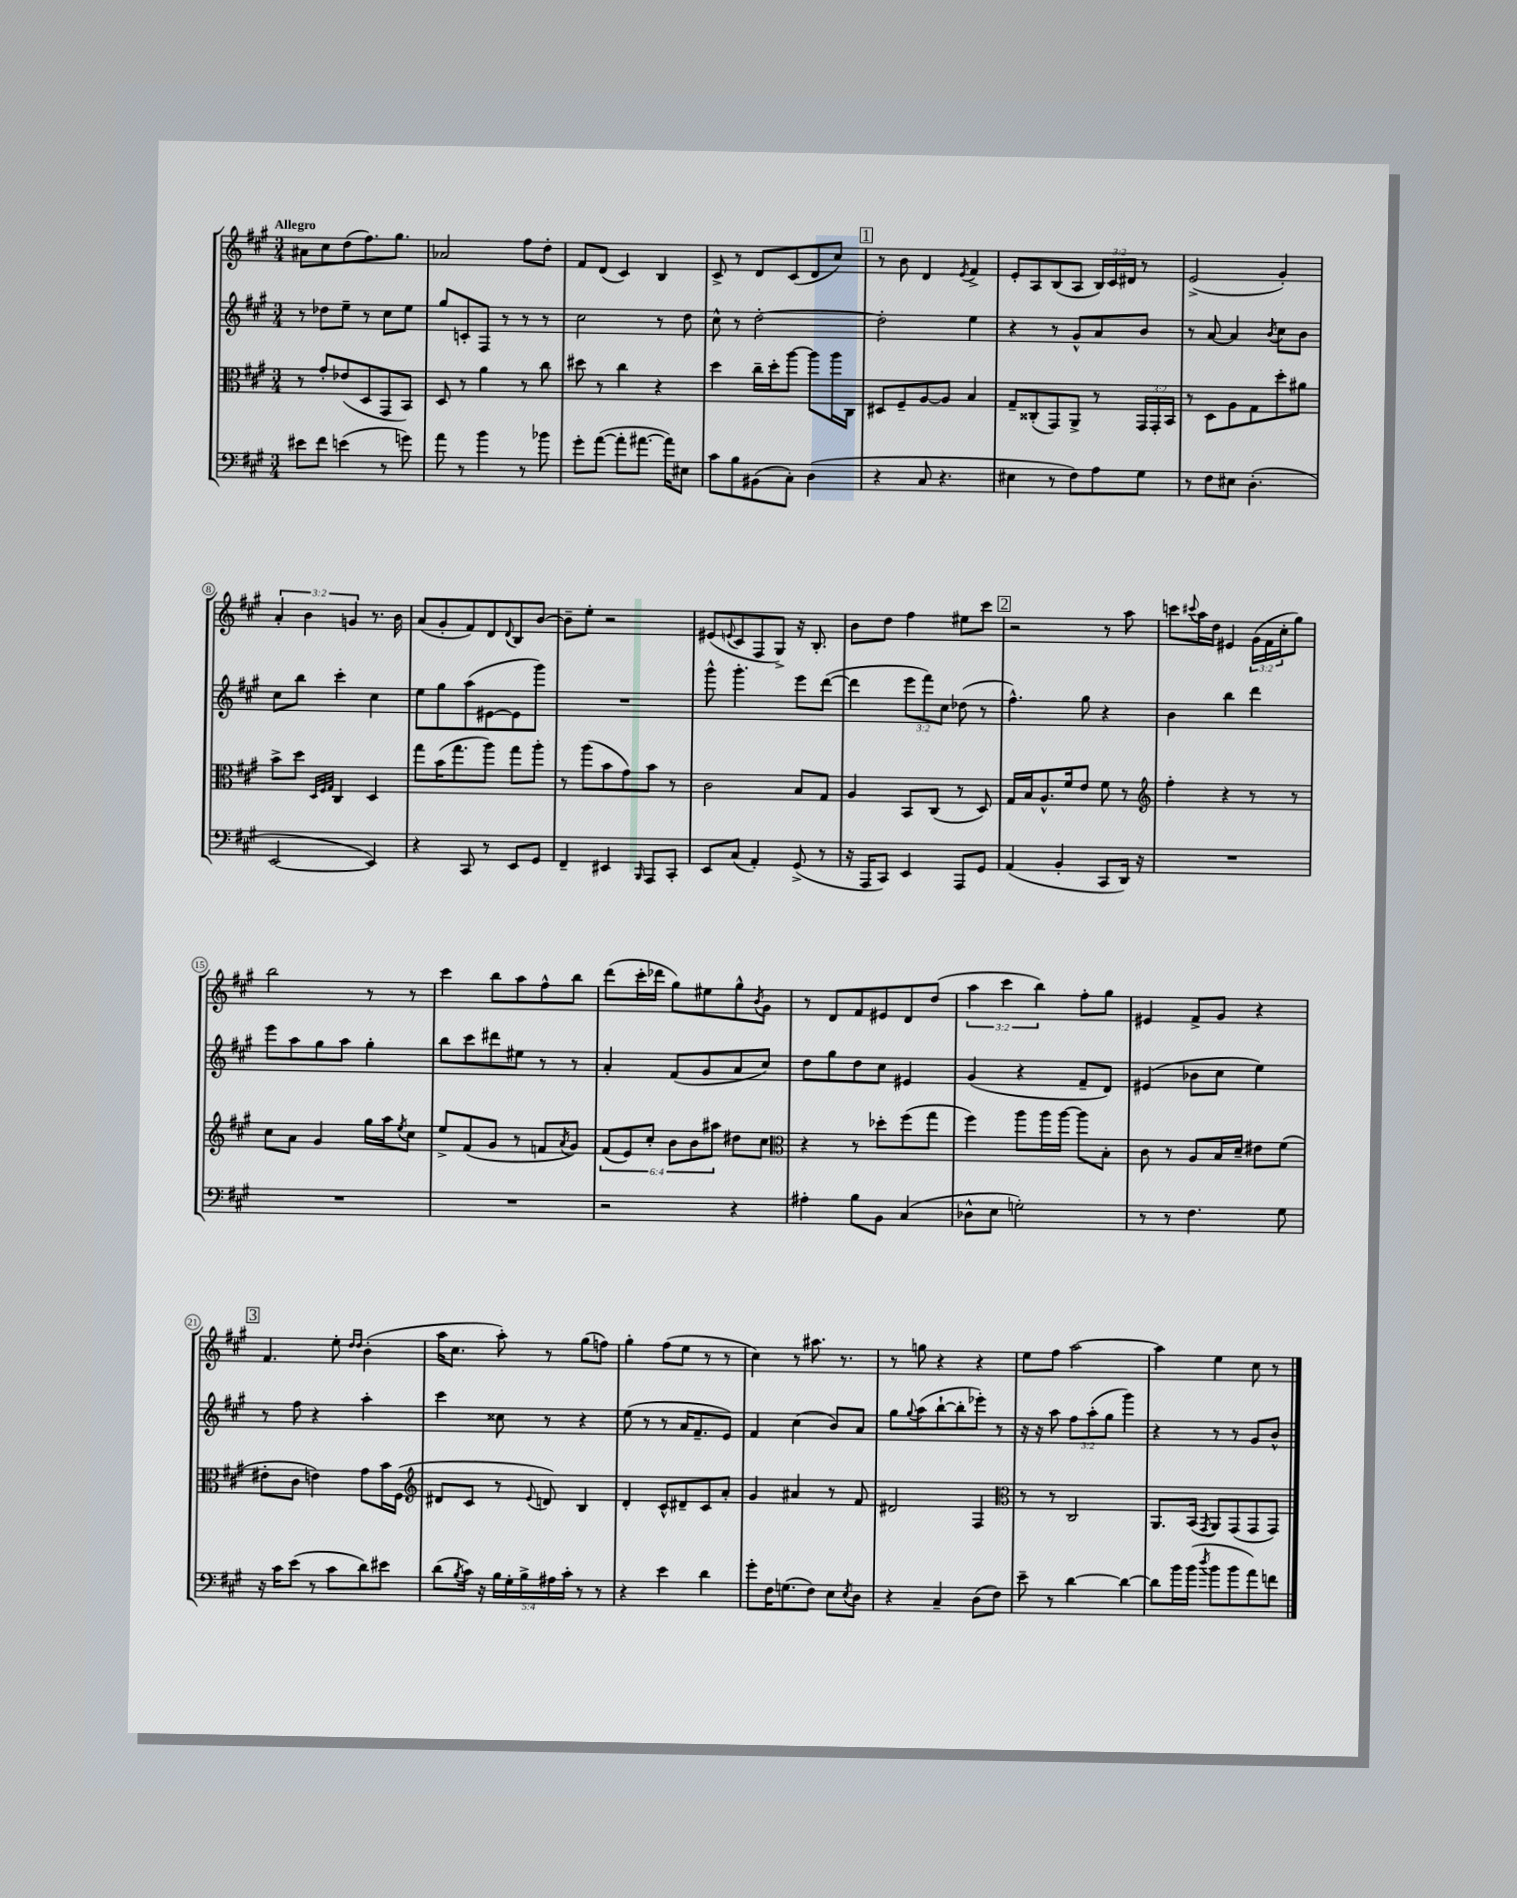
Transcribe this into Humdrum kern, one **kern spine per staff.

**kern	**kern	**kern	**kern
*part4	*part3	*part2	*part1
*staff4	*staff3	*staff2	*staff1
*clefF4	*clefC3	*clefG2	*clefG2
*k[f#c#g#]	*k[f#c#g#]	*k[f#c#g#]	*k[f#c#g#]
*M3/4	*M3/4	*M3/4	*M3/4
=1	=1	=1	=1
!	!	!	!LO:TX:a:B:t=Allegro
8e#X\L	8r	8r	8a#X\L
8f#\J	8g#'/L	8dd-X\L	8cc#\
(4en\	(8e-X/	8ee~\J	(8dd\
.	8D/	8r	8.ff#\)
8r	8GG#/	8cc#\L	.
.	.	.	8.gg#\J
8gn\)	8BB/J)	8ee\J	.
=2	=2	=2	=2
8a\	8D/	8gg#/L	2a-X/
8r	8r	8cn'/	.
4b\	4a\	8F#/J	.
.	.	8r	.
8r	8r	8r	8ff#\L
8b-X\	8cc#\	8r	8dd'\J
=3	=3	=3	=3
8g#'\L	8dd#X\	2cc#\	8f#/L
([8a\J	8r	.	(8d/J
8a'\L]	4cc#\	.	4c#/)
[8.a#X\J	.	.	.
.	4r	8r	4B/
16a#\KL])	.	.	.
8E#X\J	.	8dd\	.
=4	=4	=4	=4
8c#\L	4dd\	8cc#^^\	8c#^/
8B\	.	8r	8r
(8BB#X\	16cc#~\LL	[2dd'\	8d/L
.	16dd'\J	.	.
8C#'\J)	[8aa\J	.	(8c#/
(4D\	8aa\L]	.	8d/
.	16aa\L	.	8cc#/J)
.	16C#\JJ	.	.
!!LO:REH:place=s1:t=1
=5	=5	=5	=5
4r	8D#X/L	2dd'\]	8r
.	8F#~/	.	8b\
8C#/	[8A/	.	4d/
4.r	8A/J]	.	.
.	.	.	8qe/
.	4B/	4ee\	4f#^/
=6	=6	=6	=6
4E#X\	8G#~/L	4r	8e'/L
.	(8C##X'/	.	8A/
8r	8GG#/)	8r	(8B/
8F#\L)	8AA^/J	8g#^^/L	8A/J
8A\	8r	8a/	24B/LL)
.	.	.	24c#/
.	.	.	24d#X/JJ
8G#\J	24GG#/LL	8b/J	8r
.	24GG#'/	.	.
.	24BB/JJ	.	.
=7	=7	=7	=7
8r	8r	8r	(2e^/
8F#\L	8D\L	[8a/	.
8E#X\J	8A\	4a/]	.
(4.D'\	8G#\	.	.
.	.	8qb/	.
.	8dd'\	8cc#\L	4g#'/)
.	8a#X\J	8b\J	.
!!LO:LB:g=z
=8	=8	=8	=8
[2EE/	8b^\L	8cc#\L	6a'/
.	8dd\J	8bb\J	.
.	.	.	6b\
.	32qqD/LLL	.	.
.	32qqF#/	.	.
.	32qqG#/JJJ	.	.
.	4C#/	4ccc#'\	.
.	.	.	6gn/
4EE/])	4D/	4cc#\	8.r
.	.	.	16b\
=9	=9	=9	=9
4r	8gg#\L	8ee\L	(8a/L
.	(16b\K	8gg#\	8g#'/
.	8.gg#\	.	.
8CC#/	.	(8aa\	8f#/)
8r	8aa\J)	[8e#X\	8d/
.	.	.	8qqd/
8EE/L	8gg#\L	8e#\]	8B/
8GG#/J	8aa'\J	8ggg#\J)	[8b/J
=10	=10	=10	=10
4FF#~/	8r	2.r	8b~\L]
.	(8aa\L	.	8ee'\J
4EE#X/	8b\	.	2r
.	8g#\)	.	.
16qqBBB/	.	.	.
8AAA/L	8b\J	.	.
8CC#'/J	8r	.	.
=11	=11	=11	=11
8EE/L	2c#\	8ggg#^^\	(8e#X/L
.	.	.	8qqen/
(8C#/J	.	4.ggg#'\	8c#/
4AA'/)	.	.	8F#/
.	.	.	8G#^/J)
(8GG#^/	8B/L	8eee\L	16r
.	.	.	8.B'/
8r	8G#/J	([8ddd\J	.
=12	=12	=12	=12
16r	4A/	4ddd\]	8b\L
16AAA/KL	.	.	.
8CC#/J)	.	.	8dd\J
4EE/	8BB/L	12eee\L	4ff#\
.	.	12fff#\)	.
.	(8C#/J	.	.
.	.	12cc#\J	.
8AAA/L	8r	(8dd-X\	8ee#X\L
8GG#/J	8D/)	8r	8ccc#\J
!!LO:REH:place=s1:t=2
=13	=13	=13	=13
(4AA/	16G#/LL	4.ff#^^\)	2r
.	16B/J	.	.
.	8.A^^/	.	.
4BB'/	.	.	.
.	16f#/k	.	.
.	8e/J	8gg#\	.
8CC#/L	8f#\	4r	8r
16DD/Jk)	8r	.	8aa\
16r	.	.	.
=14	=14	=14	=14
*	*clefG2	*	*
2.r	4ff#'\	4b\	8cccn\L
.	.	.	8qqccc#X/
.	.	.	16aa\L
.	.	.	16dd\JJ
.	4r	4bb\	4e#X/
.	8r	4ddd\	(24g#\LL
.	.	.	24f#\
.	.	.	24cc#'\J
.	8r	.	8gg#\J)
!!LO:LB:g=z
=15	=15	=15	=15
2.r	8cc#\L	8eee\L	2bb\
.	8a\J	8aa\	.
.	4g#/	8gg#\	.
.	.	8aa\J	.
.	16gg#\LL	4gg#'\	8r
.	16aa\J	.	.
.	8qee/	.	.
.	8cc#\J	.	8r
=16	=16	=16	=16
2.r	8ee^/L	8bb\L	4ccc#\
.	(8f#/	8ccc#\	.
.	8g#/J	8ddd#X\	8bb\L
.	8r	8ee#X\J	8aa\
.	8fn/L	8r	8ff#^^\
.	8qa/	.	.
.	8g#/J)	8r	8bb\J
=17	=17	=17	=17
2r	(12f#/L	4a'/	(8ddd\L
.	12e/)	.	.
.	.	.	16ccc#'\L
.	12cc#'/J	.	.
.	.	.	16ddd-X\JJ
.	12b\L	(8f#/L	8gg#\L)
.	12b\	.	.
.	.	8g#/	8ee#X\
.	12aa#X\J	.	.
4r	8dd#X\L	8a/	8gg#^^\
.	.	.	8qb/
.	8cc#\J	8cc#/J)	8g#\J
=18	=18	=18	=18
*	*clefC3	*	*
4A#X'\	4r	8dd\L	8r
.	.	8gg#\	8d/L
8B\L	8r	8dd\	8f#/
8BB\J	8dd-X'\L	8cc#\J	8e#X/
(4C#/	(8ff#\	4e#X/	8d/
.	8gg#\J	.	(8dd/J
=19	=19	=19	=19
8D-X^^\L	4ff#\)	(4g#/	6aa\
8E\J	.	.	.
.	.	.	6ccc#\
2Gn'\)	8aa\L	4r	.
.	.	.	6bb\)
.	16aa\L	.	.
.	[16aa\JJ	.	.
.	8aa\L]	8f#~/L	8ff#'\L
.	8B'\J	8d/J)	8gg#\J
=20	=20	=20	=20
8r	8c#\	(4e#X/	4e#X/
8r	8r	.	.
4.F#\	8A/L	8b-X\L	8f#^/L
.	16B/L	8cc#\J	8g#/J
.	16d~/JJ	.	.
.	8e#X\L	4ee\)	4r
8G#\	(8f#\J	.	.
!!LO:LB:g=z
!!LO:REH:place=s1:t=3
=21	=21	=21	=21
16r	8e#X'\L	8r	4.f#/
16c#\KL	.	.	.
(8e\J	8c#\J	8ff#\	.
8r	4en\)	4r	.
8c#\L	.	.	8ee'\
.	.	.	16qqdd/LL
.	.	.	16qqdd/JJ
8d\)	8g#\L	4aa'\	(4b'\
8e#X\J	16b\L	.	.
.	(16F#\JJ	.	.
=22	=22	=22	=22
*	*clefG2	*	*
(8d\L	8d#X/L	4ccc#\	16aa\KL
.	.	.	8.cc#\J
8qB/	.	.	.
16c#\Jk)	8c#/J	.	.
16r	.	.	.
20B\LL	8r	8cc##X\	8aa'\)
20G#'\	.	.	.
20B^\	.	.	.
.	8qqe/	.	.
.	8dn/)	8r	8r
20A#X\	.	.	.
20c#'\JJ	.	.	.
8r	4B/	4r	(8gg#\L
8r	.	.	8ffn\J)
=23	=23	=23	=23
4r	4d'/	(8ee\	4gg#'\
.	.	8r	.
4e\	8c#^^/L	8r	(8ff#\L
.	8d#X~/	16a/KL	8ee\J
.	.	8.f#~/	.
4d\	8c#/	.	8r
.	8a'/J	8e/J)	8r
=24	=24	=24	=24
8g#'\L	4g#/	4f#/	4cc#\)
16F#\K	.	.	.
(8.Gn\	.	.	.
.	4a#X/	(4cc#\	8r
8F#\J)	.	.	8.aa#X\
8E\L	8r	8b/L)	.
.	.	.	8.r
8qE/	.	.	.
8D\J	8f#/	8a/J	.
=25	=25	=25	=25
4r	2d#X/	8gg#\L	8r
.	.	8qqgg#/	.
.	.	(8aa\	8ggn\
4C#~/	.	[8bb`\	4r
.	.	8bb'\]	.
(8D\L	4F#/	8eee-X'\J)	4r
8F#\J)	.	8r	.
=26	=26	=26	=26
*	*clefC3	*	*
8e~\	8r	16r	8ee\L
.	.	16r	.
8r	8r	8aa\	8ff#\J
[4d\	2C#/	12ff#\L	[2aa\
.	.	(12aa'\	.
.	.	12gg#\J	.
4d\_	.	4ggg#\)	.
=27	=27	=27	=27
8d\L]	8.AA/L	4r	4aa\]
16b\L	.	.	.
(16b\JJ	(16BB/Jk	.	.
8qdd/	8qGG#/	.	.
8b\L	8AA/L)	8r	4ee\
8b\	(8GG#/	8r	.
8a\)	8GG#/	8g#/L	8cc#\
8fn\J	8GG#/J)	8b^^/J	8r
==	==	==	==
*-	*-	*-	*-
